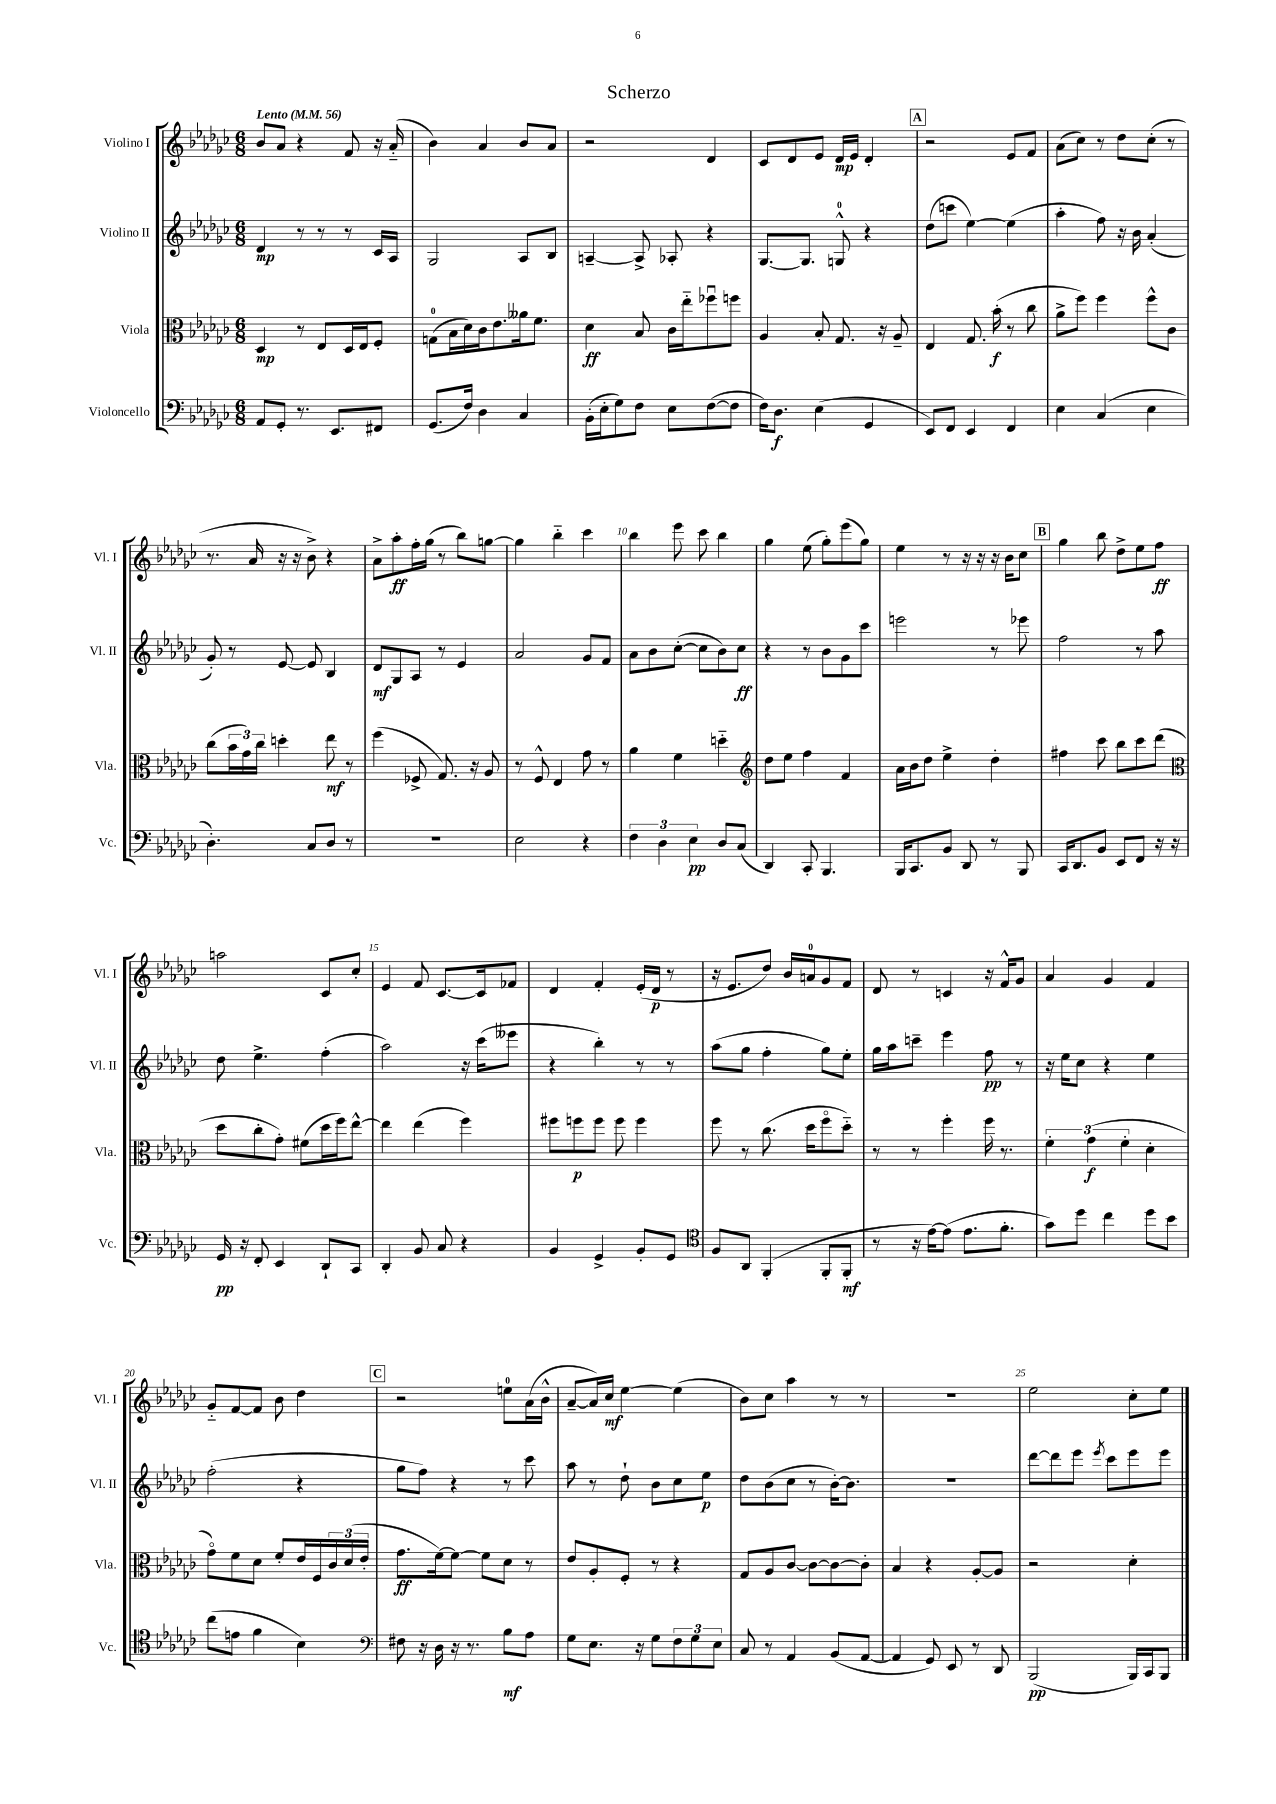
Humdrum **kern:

**kern	**kern	**kern	**kern
*staff4	*staff3	*staff2	*staff1
*clefF4	*clefC3	*clefG2	*clefG2
*k[b-e-a-d-g-c-]	*k[b-e-a-d-g-c-]	*k[b-e-a-d-g-c-]	*k[b-e-a-d-g-c-]
*M6/8	*M6/8	*M6/8	*M6/8
*MM56	*MM56	*MM56	*MM56
8AA-	4D-	4d-	8b-
8GG-'	.	.	8a-
8.r	8r	8r	4r
.	8E-	8r	.
8.EE-	.	.	.
.	16D-	8r	8f
.	16E-	.	.
8FF#	8F'	16c-	16r
.	.	16A-	(16a-'~
=	=	=	=
(8.GG-	(8G	2G-	4b-)
.	16B-	.	.
16F)	16d-)	.	.
4D-	16c-	.	4a-
.	8.e-	.	.
4C-	16a--	8A-	8b-
.	8.f	.	.
.	.	8B-	8a-
=	=	=	=
(16BB-'	4d-	[4A~	2r
16E-'	.	.	.
8G-)	.	.	.
8F	8B-	8A^]	.
8E-	16c-	8A-'	.
.	16ee-'~	.	.
([8F	8ff-u	4r	4d-
8F]	8ff	.	.
=	=	=	=
16F)	4A-	[8.G-	8c-
8.D-	.	.	.
.	.	.	8d-
.	.	8.G-]	.
(4E-	8B-'	.	8e-
.	8.G-	8G^^	16d-
.	.	.	16e-
4GG-	.	4r	4d-'
.	16r	.	.
.	8A-~	.	.
=	=	=	=
8EE-)	4E-	(8dd-	2r
8FF	.	8ccc	.
4EE-	8.G-	[4ee-)	.
.	(16b-'	.	.
4FF	8r	(4ee-]	8e-
.	8cc-	.	8f
=	=	=	=
4E-	8a-^	4aa-'	(8a-
.	8ff)	.	8cc-)
(4C-	4ff	8ff)	8r
.	.	16r	8dd-
.	.	16b-	.
4E-	8ff^^	(4a-'	(8cc-'
.	8c-	.	8r
=	=	=	=
4.D-')	(8cc-	8g-')	8.r
.	24b-	8r	.
.	24g-)	.	.
.	.	.	16a-
.	24cc-	.	.
.	4dd'	[8e-	16r
.	.	.	16r
8C-	.	8e-]	8b-^)
8D-	8ee-	4B-	4r
8r	8r	.	.
=	=	=	=
2.r	(4ff	8d-	8a-^
.	.	8G-	8aa-'
.	8F-^	8A-	16ff'
.	.	.	(16gg-
.	8.G-)	8r	8r
.	.	4e-	8bb-)
.	16r	.	.
.	8A-	.	[8gg
=	=	=	=
2E-	8r	2a-	4gg]
.	8F^^	.	.
.	4E-	.	4bb-'~
4r	8g-	8g-	4ccc-
.	8r	8f	.
=	=	=	=
6F	4a-	8a-	4bb-
.	.	8b-	.
6D-	.	.	.
.	4f	([8cc-'	8eee-
6E-	.	.	.
.	.	8cc-]	8ccc-
8D-	4dd'~	8b-)	4bb-
(8C-	.	8cc-	.
=	=	=	=
*	*clefG2	*	*
4DD-)	8dd-	4r	4gg-
.	8ee-	.	.
8CC-'	4ff	8r	(8ee-
4.BBB-	.	8b-	8gg-')
.	4f	8g-	(8eee-
.	.	8ccc-	8gg-)
=	=	=	=
16BBB-	16a-	2eee	4ee-
8.CC-	16b-	.	.
.	8dd-	.	.
8BB-	4ee-^	.	8r
8DD-	.	.	16r
.	.	.	16r
8r	4dd-'	8r	16r
.	.	.	16b-
8BBB-	.	8eee-	8cc-
=	=	=	=
16CC-	4ff#	2ff	4gg-
8.DD-	.	.	.
8BB-	8ccc-	.	8bb-
8EE-	8bb-	.	8dd-^
8FF	8ccc-	8r	8ee-
16r	(8ddd-	8aa-	8ff
16r	.	.	.
=	=	=	=
*	*clefC3	*	*
16GG-	8dd-	8dd-	2aa
16r	.	.	.
8FF'	8cc-'	4.ee-^	.
4EE-	8g-')	.	.
.	(8f#	.	.
8DD-`	16dd-	(4ff'	8c-
.	16ff)	.	.
8CC-	[8ee-^^	.	8cc-'
=	=	=	=
4DD-'	4ee-]	2aa-)	4e-
8BB-	(4ee-	.	8f
8C-	.	.	[8.c-
4r	4ff)	16r	.
.	.	(16ccc-	16c-]
.	.	8eee--	8f-
=	=	=	=
4BB-	8ff#	4r	4d-
.	8ff	.	.
4GG-^	8ff	4bb-')	4f'
.	8ff	.	.
8BB-'	4ff	8r	(16e-'
.	.	.	16d-
8GG-	.	8r	8r
=	=	=	=
*clefC4	*	*	*
8F	8ff	(8aa-	16r
.	.	.	8.e-
8AA-	8r	8gg-	.
(4FF'	(8.cc-	4ff'	8dd-)
.	.	.	16b-
.	16dd-	.	16a
8FF'	8ffo	8gg-)	8g-
8FF'	8dd-'~)	8ee-'	8f
=	=	=	=
8r	8r	16gg-	8d-
.	.	16aa-	.
16r	8r	8ccc~	8r
[16e-)	.	.	.
(8e-]	4ff'	4eee-	4c
8.e-	.	.	.
.	16ff	8ff	16r
8.f'	8.r	.	16f^^
.	.	8r	8g-
=	=	=	=
8g-)	6f'	16r	4a-
.	.	16ee-	.
8dd-	.	8cc-	.
.	(6g-	.	.
4cc-	.	4r	4g-
.	6f'	.	.
8dd-	4d-'	4ee-	4f
8b-	.	.	.
=	=	=	=
(8cc-	8g-o)	(2ff'	8g-'~
8e	8f	.	[8f
4f	8d-	.	8f]
.	8f'	.	8b-
4B-)	16e-	4r	4dd-
.	16F	.	.
.	24c-	.	.
.	(24d-	.	.
.	24e-'	.	.
=	=	=	=
*clefF4	*	*	*
8F#	8.g-	8gg-	2r
16r	.	8ff)	.
16D-	[16f)	.	.
16r	8f_	4r	.
8.r	.	.	.
.	8f]	.	.
8B-	8d-	8r	8ee
8A-	8r	8ccc-	(16a-
.	.	.	16b-^^
=	=	=	=
8G-	8e-	8aa-	[8a-~
8.E-	8A-'	8r	16a-])
.	.	.	16cc-
.	8F'	8dd-`	[4ee-
16r	.	.	.
8G-	8r	8b-	.
12F	4r	8cc-	(4ee-]
12G-	.	.	.
.	.	8ee-	.
12E-	.	.	.
=	=	=	=
8C-	8G-	8dd-	8b-)
8r	8A-	(8b-	8cc-
4AA-	[8c-	8cc-	4aa-
.	8c-_	8r	.
(8BB-	8c-_	[16b-')	8r
.	.	8.b-]	.
[8AA-	8c-']	.	8r
=	=	=	=
4AA-]	4B-	2.r	2.r
8GG-)	4r	.	.
8EE-	.	.	.
8r	[8A-'	.	.
8DD-	8A-]	.	.
=	=	=	=
(2BBB-	2r	[8ddd-	2ee-
.	.	8ddd-]	.
.	.	8eee-	.
.	.	8qeee-	.
.	.	8ccc-	.
16BBB-)	4d-'	8eee-	8cc-'
16CC-	.	.	.
8BBB-	.	8eee-	8ee-
==	==	==	==
*-	*-	*-	*-
